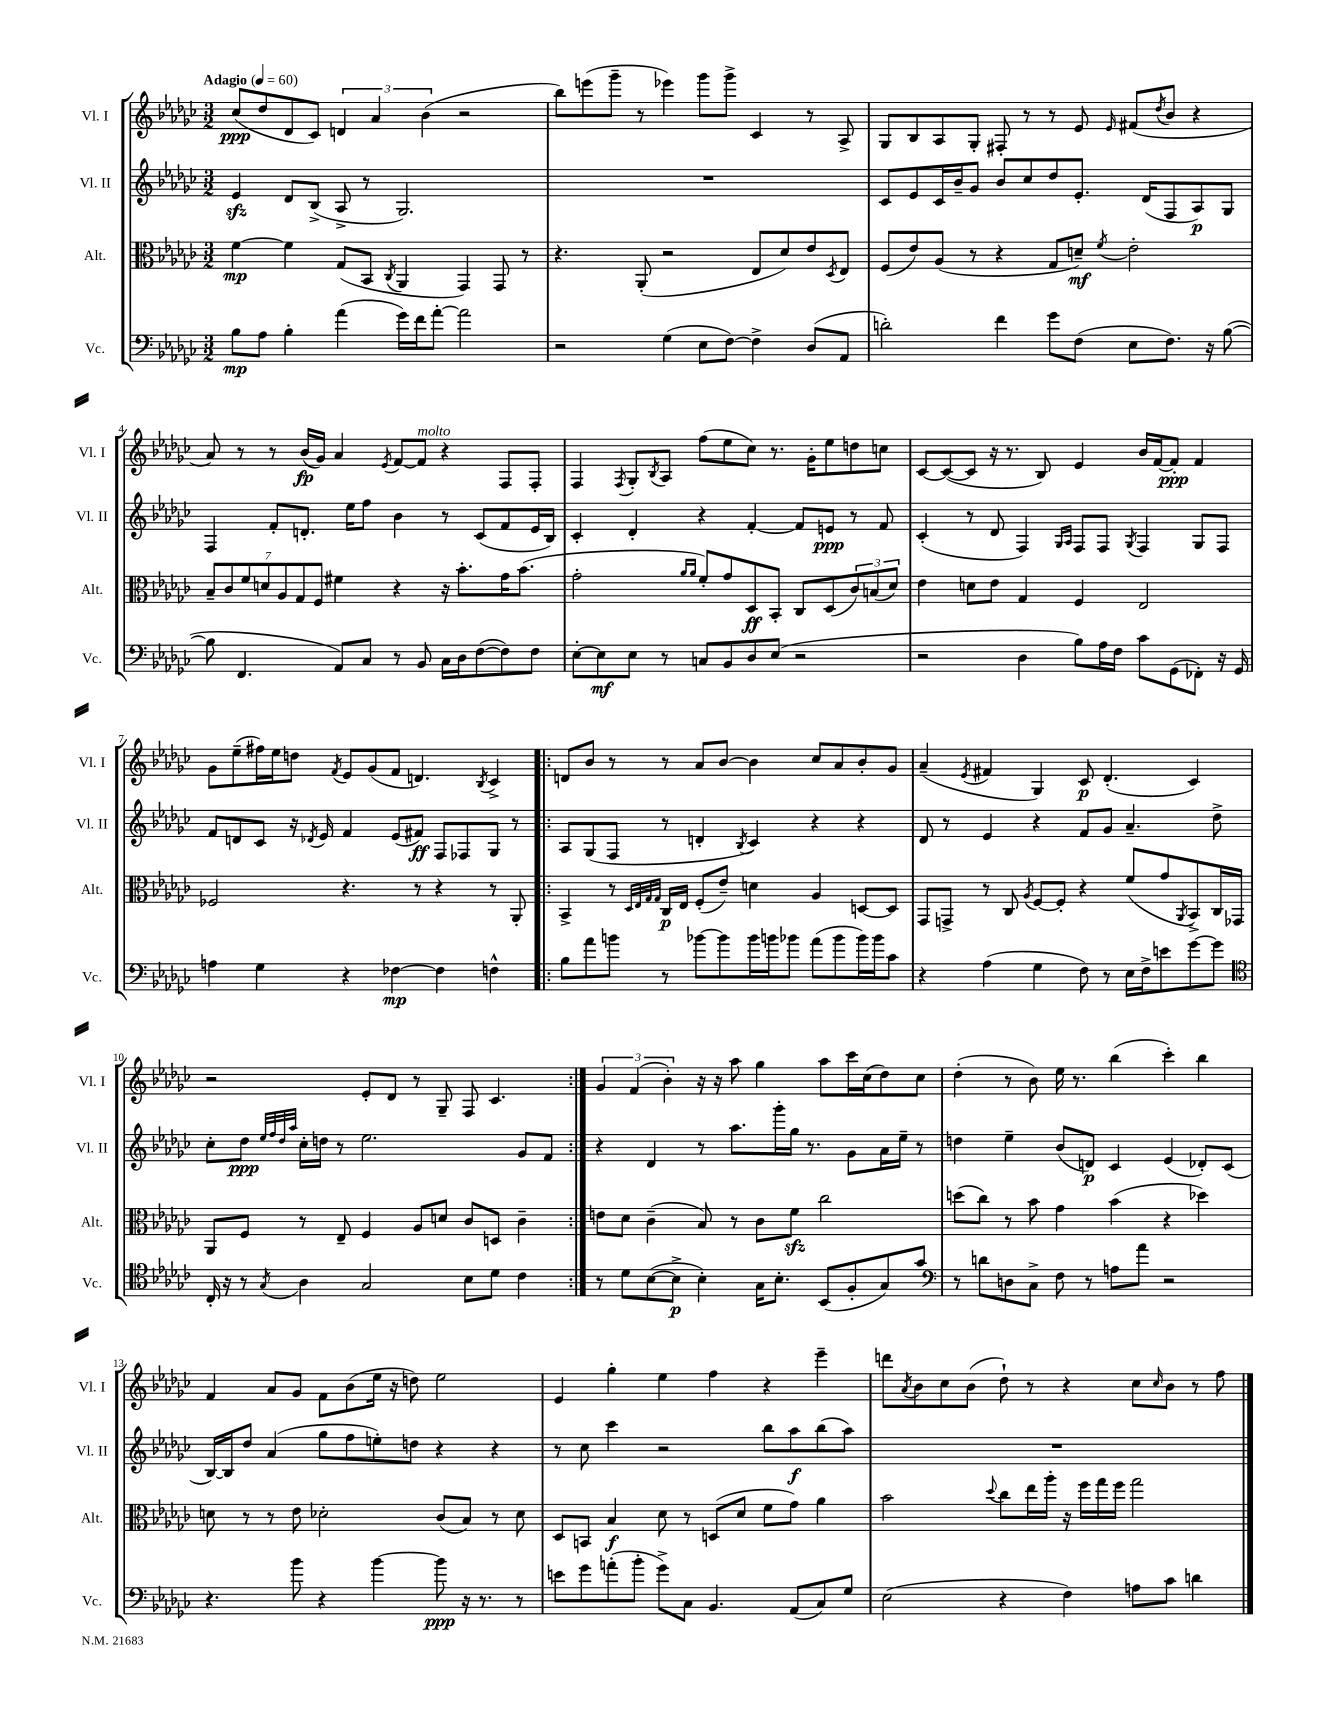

**kern	**kern	**kern	**kern
*staff4	*staff3	*staff2	*staff1
*clefF4	*clefC3	*clefG2	*clefG2
*k[b-e-a-d-g-c-]	*k[b-e-a-d-g-c-]	*k[b-e-a-d-g-c-]	*k[b-e-a-d-g-c-]
*M3/2	*M3/2	*M3/2	*M3/2
*MM60	*MM60	*MM60	*MM60
8B-\L	[4f\	4e-/	(8cc-/L
8A-\J	.	.	8dd-/
4B-'\	4f\]	8d-/L	8d-/
.	.	(8B-^/J	8c-/J)
(4a-\	(8G-/L	8A-^/	6d/
.	8BB-/J	8r	.
.	.	.	6a-/
.	8qC-/	.	.
16g-\LL)	4AA-/	2.G-/)	.
16f\J	.	.	.
.	.	.	(6b-\
[8a-'\J	.	.	.
2a-\]	4GG-/)	.	2r
.	8GG-/	.	.
.	8r	.	.
=	=	=	=
2r	4.r	1.r	8bb-\L)
.	.	.	(8eee\
.	.	.	8ggg-~\J
.	(8AA-'/	.	8r
(4G-\	2r	.	4eee-\)
8E-\L	.	.	8ggg-\L
[8F\J)	.	.	8ggg-^\J
4F^\]	8E-/L	.	4c-/
.	8d-/)	.	.
(8D-/L	8e-/	.	8r
.	8qD-/	.	.
8AA-/J	8E-/J	.	8A-^/
=	=	=	=
2d'\)	(8F/L	8c-/L	8G-/L
.	8e-/)	8e-/	8B-/
.	(8A-/J	16c-/L	8A-/
.	.	16b-~/J	.
.	8r	8g-/J	8G-'/J
4f\	4r	8b-/L	8F#'/
.	.	8cc-/	8r
8g-\L	8G-/L	8dd-/	8r
(8F\J	8d~/J)	8.e-'/J	8e-/
.	8qf/	.	16qqe-/
8E-\L	2e-'\	.	(8f#/L
.	.	(16d-/LK	.
.	.	.	8qdd-/
8.F\J)	.	8F/	8b-/J
.	.	8A-/)	4r
16r	.	.	.
([8B-\	.	8G-/J	.
=	=	=	=
8B-\]	14B-~/L	4F/	8a-/)
.	14c-/	.	.
4.FF/	.	.	8r
.	14f/	.	.
.	14d/	.	.
.	.	8f'/L	8r
.	14A-/	.	.
.	14G-/	.	.
.	.	8.d'/J	(16b-/LL
.	14F/J	.	.
.	.	.	16g-/JJ)
8AA-/L)	4f#\	.	4a-/
.	.	16ee-\LK	.
8C-/J	.	8ff\J	.
.	.	.	8qe-/
8r	4r	4b-\	[8f/L
8BB-/	.	.	8f/]J
16C-\LL	16r	8r	4r
16D-\J	8.b-'\L	.	.
([8F\	.	(8c-/L	.
8F\])	16g-\K	8f/	8F/L
.	(8.b-\J	.	.
8F\J	.	16e-/L	8F'/J
.	.	16B-/JJ)	.
=	=	=	=
[8E-'\L	2g-'\	4c-'/	4F/
8E-\]	.	.	.
.	.	.	8qF/
8E-\J	.	4d-'/	8G-'/L
.	.	.	8qB-/
8r	.	.	8A-/J
.	16qqa-/LL	.	.
.	16qqa-/JJ	.	.
8C/L	8f'/L)	4r	(8ff\L
8BB-/	8g-/	.	8ee-\
8D-/	8D-/	[4f'/	8cc-\J)
(8E-/J	8BB-'/J	.	8.r
2r	8C-/L	8f/]L	.
.	.	.	16g-'\LK
.	(8D-/	8e/J	8ee-\
.	12c-/)	8r	8dd\
.	(12B/	.	.
.	.	8f/	8cc\J
.	12d-/J)	.	.
=	=	=	=
2r	4e-\	(4c-'/	[8c-/L
.	.	.	(8c-/_
.	8d\L	8r	8c-/]J
.	8e-\J	8d-/	16r
.	.	.	8.r
4D-\	4G-/	4F/)	.
.	.	.	8B-/)
.	.	16qqG-/LL	.
.	.	16qqA-/JJ	.
8B-\L)	4F/	8F/L	4e-/
16A-\L	.	8F/J	.
16F\JJ	.	.	.
.	.	8qG-/	.
8c-\L	2E-/	4F/	16b-/LL
.	.	.	[16f/J
(8GG-\	.	.	8f'/]J
8FF-'\J)	.	8G-/L	4f/
16r	.	8F/J	.
16GG-/	.	.	.
=	=	=	=
4A\	2F-/	8f/L	8g-\L
.	.	8d/	(8ee-~\
4G-\	.	8c-/J	16ff#\L)
.	.	.	16ee-\J
.	.	16r	8dd\J
.	.	8qd-/	.
.	.	16e-/	.
.	.	.	8qf/
4r	4.r	4f/	8e-/L
.	.	.	(8g-/
[4F-\	.	(8e-/L	8f/J
.	8r	8f#/J)	4.d/)
4F-\]	4r	8F/L	.
.	.	8F-/	.
.	.	.	8qB-/
4F^^\	8r	8G-/J	4c-^/
.	8AA-'/	8r	.
=!|:	=!|:	=!|:	=!|:
8B-\L	4BB-^/	8A-/L	8d/L
8a-\	.	(8G-/	8b-/J
8b\J	8r	8F/J	8r
.	32qqD-/LLL	.	.
.	32qqE-/	.	.
.	32qqG-/	.	.
.	32qqG-/JJJ	.	.
8r	16C-/LL	8r	8r
.	16E-/JJ	.	.
[8b-\L	(8F'/L	4d'/	8a-/L
8b-\]	8e-~/J)	.	[8b-/J
.	.	8qB-/	.
16b-\L	4d\	4c-/)	4b-\]
16b\J	.	.	.
8b-\J	.	.	.
(8a-\L	4A-/	4r	8cc-/L
8b-\	.	.	8a-/
16b-\L)	[8D/L	4r	8b-'/
16b-\J	.	.	.
8c-\J	8D/]J	.	8g-/J
=	=	=	=
4r	8GG-/L	8d-/	(4a-~/
.	8GG^/J	8r	.
.	.	.	8qe-/
(4A-\	8r	4e-/	4f#/
.	8C-/	.	.
.	8qA-/	.	.
4G-\	[8F/L	4r	4G-/)
.	8F'/]J	.	.
8F\)	4r	8f/L	8c-/
8r	.	8g-/J	(4.d-'/
16E-\LL	(8f/L	4.a-~/	.
16F^\J	.	.	.
8e\	8g-/	.	.
.	8qAA-/	.	.
[8g-\	8BB-^/)	.	4c-/)
8g-\]J	16C-/L	8dd-^\	.
.	16GG-/JJ	.	.
=	=	=	=
*clefC4	*	*	*
16C-'/	8AA-/L	8cc-'\L	2r
16r	.	.	.
8r	8F/J	8dd-\J	.
.	.	32qqee-/LLL	.
.	.	32qqff/	.
.	.	32qqdd-/	.
8qG-/	.	32qqaa-/JJJ	.
4A-\	8r	16cc-'\LL	.
.	.	16dd\JJ	.
.	8E-~/	8r	.
2G-/	4F/	2.ee-\	8e-'/L
.	.	.	8d-/J
.	8A-/L	.	8r
.	8d/J	.	8G-~/
8B-\L	8c-/L	.	8F/
8d-\J	8D/J	.	4.c-/
4c-\	4c-~\	8g-/L	.
.	.	8f/J	.
=:|!	=:|!	=:|!	=:|!
8r	8e\L	4r	6g-/
8d-\L	8d-\J	.	.
.	.	.	(6f/
([8B-\	(4c-~\	4d-/	.
.	.	.	6b-'\)
8B-^\]J	.	.	.
4B-'\)	8B-/)	8r	16r
.	.	.	16r
.	8r	8.aa-\L	8aa-\
16G-\LK	8c-\L	.	4gg-\
8.B-'\J	.	16ggg-'\L	.
.	8f\J	16gg-\JJ	.
.	.	8.r	.
(8BB-/L	2cc-\	.	8aa-\L
8F'/	.	8g-\L	16ccc-\L
.	.	.	(16cc-\J
8G-/)	.	16a-\L	8dd-\)
.	.	16ee-~\JJ	.
8g-/J	.	8r	8cc-\J
=	=	=	=
*clefF4	*	*	*
8r	(8dd\L	4dd\	(4dd-'\
8d\L	8cc-\J)	.	.
8D\	8r	4ee-~\	8r
8C-^\J	8b-\	.	8b-\)
8F\	4g-\	(8b-/L	16ee-\
.	.	.	8.r
8r	.	8d/J)	.
8A\L	(4b-\	4c-/	(4bb-\
8a-\J	.	.	.
2r	4r	(4e-/	4ccc-'\)
.	4dd-\)	8d-'/L)	4bb-\
.	.	(8c-/J	.
=	=	=	=
4.r	8d\	[16B-/LL)	4f/
.	.	16B-/]J	.
.	8r	8dd-/J	.
.	8r	(4a-/	8a-/L
8b-\	8e-\	.	8g-/J
4r	2d-'\	8gg-\L	8f\L
.	.	8ff\	(8b-\
[4b-\	.	8ee'\)	16ee-\Jk
.	.	.	16r
.	.	8dd\J	8dd\)
8b-\]	(8c-/L	4r	2ee-\
16r	8B-/J)	.	.
8.r	.	.	.
.	8r	4r	.
8r	8d-\	.	.
=	=	=	=
8e\L	8D-/L	8r	4e-/
8g-\	8BB/J	8cc-\	.
(8a'\	4B-/	4ccc-\	4gg-'\
8b-'\J	.	.	.
8g-^\L)	8d-\	2r	4ee-\
8C-\J	8r	.	.
4.BB-/	(8D/L	.	4ff\
.	8d-/J	.	.
.	8f\L	8bb-\L	4r
(8AA-/L	8g-\J)	8aa-\	.
8C-/)	4a-\	(8bb-\	4eee-~\
8G-/J	.	8aa-\J)	.
=	=	=	=
(2E-\	2b-\	1.r	8ddd\L
.	.	.	8qa-/
.	.	.	8b-\
.	.	.	8cc-\
.	.	.	(8b-\J
.	8qqdd-/	.	.
4r	8cc-\L	.	8dd-`\)
.	16ee-\L	.	8r
.	16aa-'\JJ	.	.
4F\)	16r	.	4r
.	16ff\LL	.	.
.	16gg-\	.	.
.	16ff\JJ	.	.
8A\L	2gg-\	.	8cc-\L
.	.	.	16qqcc-/
8c-\J	.	.	8b-\J
4d\	.	.	8r
.	.	.	8ff\
==	==	==	==
*-	*-	*-	*-
